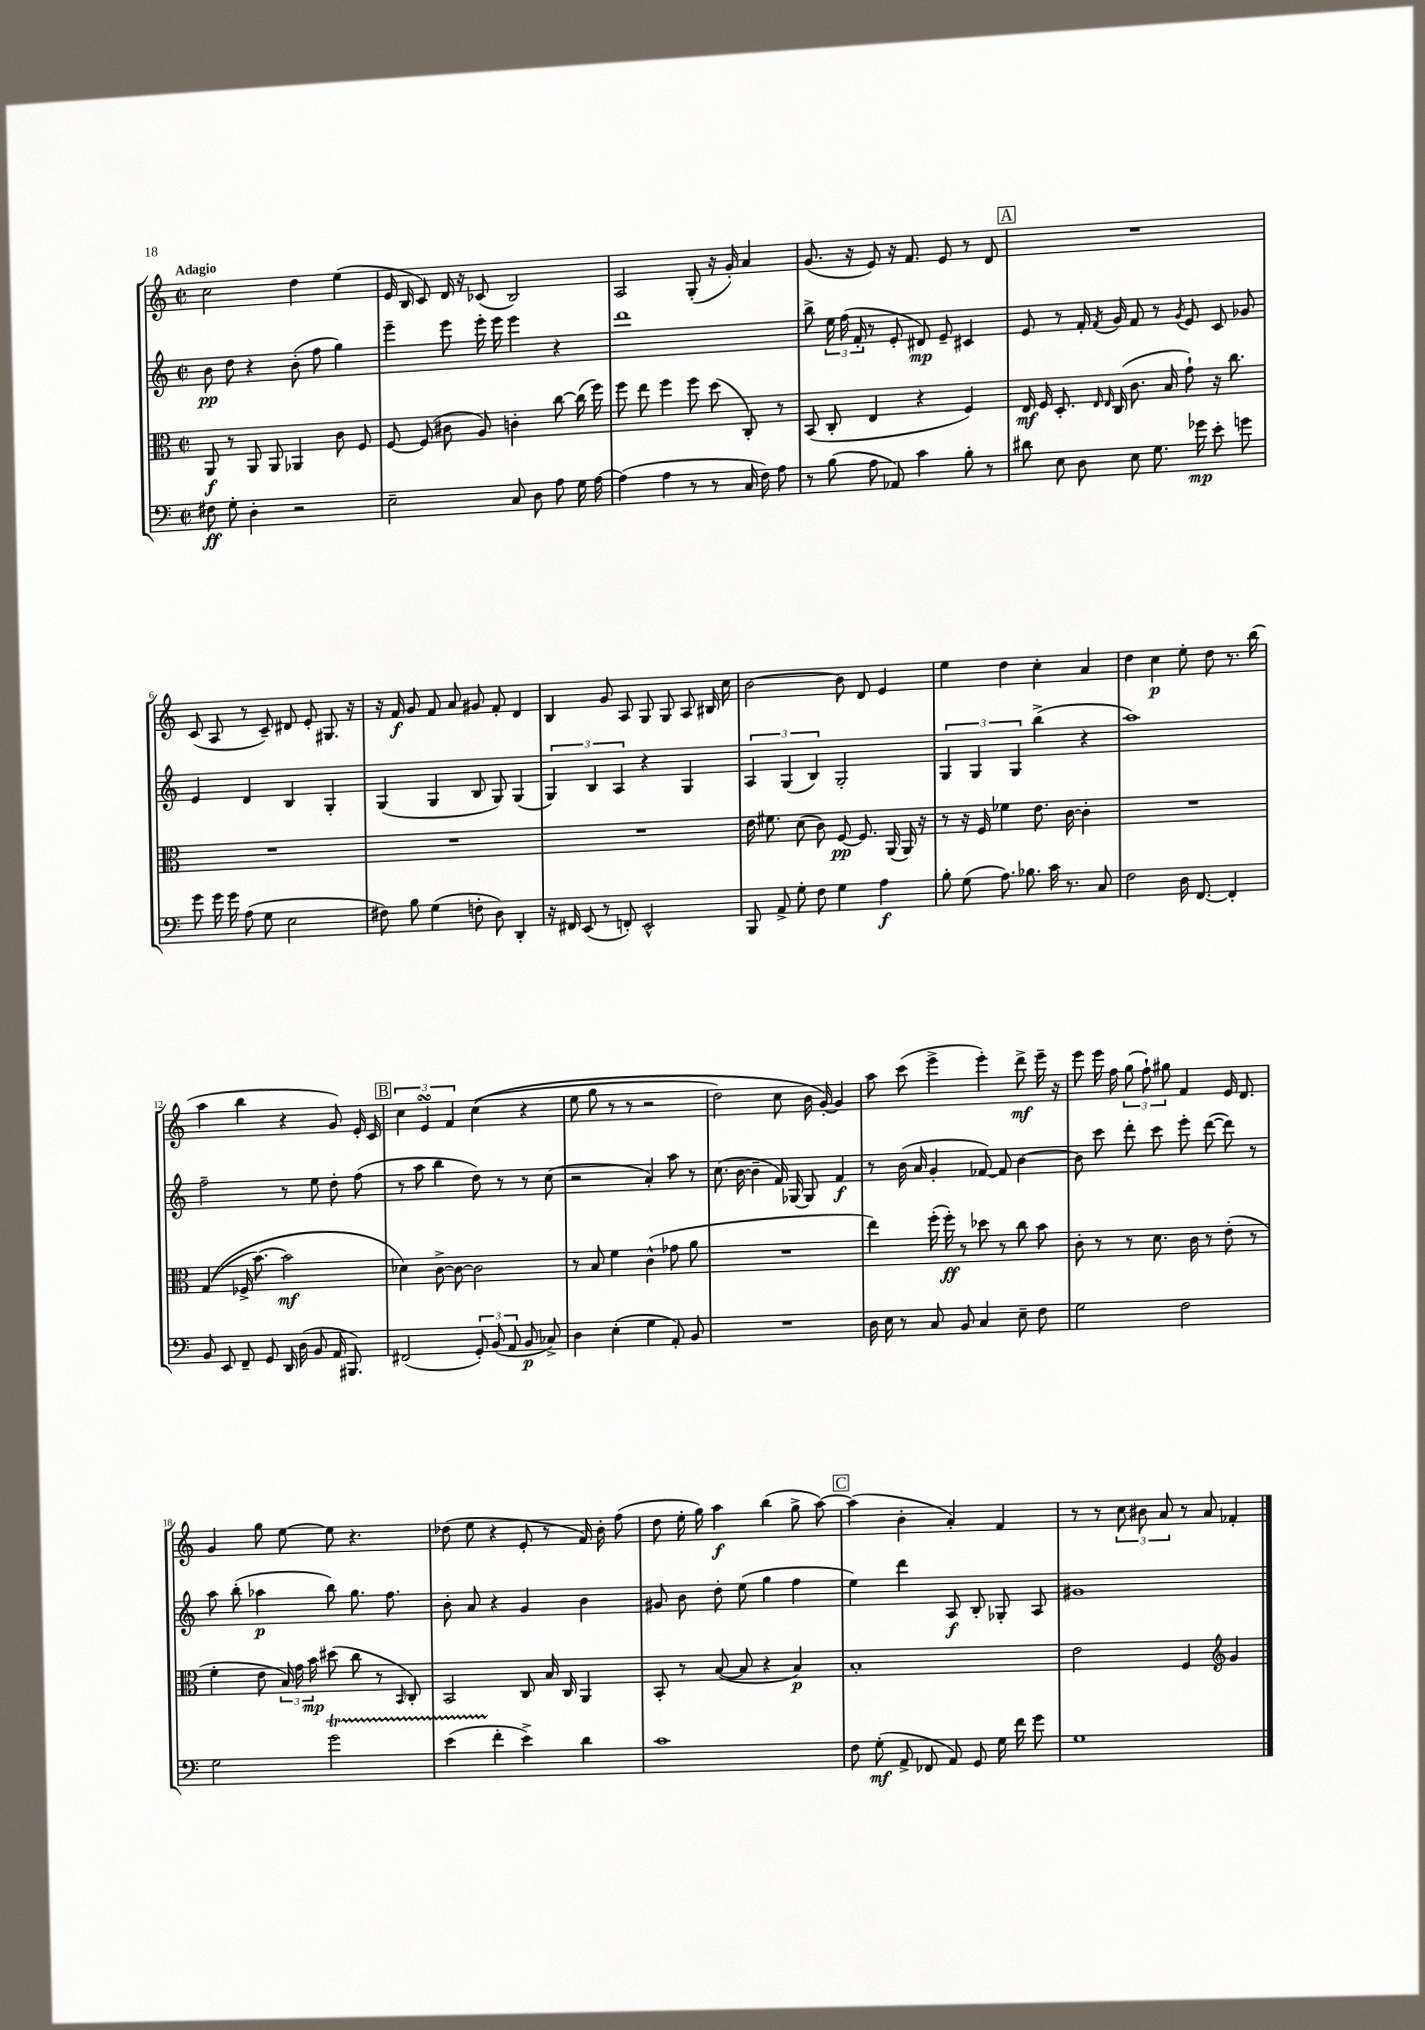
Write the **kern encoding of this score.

**kern	**dynam	**kern	**dynam	**kern	**dynam	**kern	**dynam
*part4	*part4	*part3	*part3	*part2	*part2	*part1	*part1
*staff4	*staff4	*staff3	*staff3	*staff2	*staff2	*staff1	*staff1
*clefF4	*	*clefC3	*	*clefG2	*	*clefG2	*
*k[]	*	*k[]	*	*k[]	*	*k[]	*
*M2/2	*	*M2/2	*	*M2/2	*	*M2/2	*
*met(c|)	*	*met(c|)	*	*met(c|)	*	*met(c|)	*
=1	=1	=1	=1	=1	=1	=1	=1
!	!	!	!	!	!	!LO:TX:a:B:t=Adagio	!
8F#X\	ff	8AA/	f	8b\	pp	2cc\	.
8G'\	.	8r	.	8dd\	.	.	.
4D'\	.	8AA/	.	4r	.	.	.
.	.	8AA/	.	.	.	.	.
2r	.	4AA-X/	.	(8b'\	.	4dd\	.
.	.	.	.	8ff\	.	.	.
.	.	8c\	.	4gg\)	.	(4ee\	.
.	.	8F/	.	.	.	.	.
=2	=2	=2	=2	=2	=2	=2	=2
2E~\	.	[8F/	.	4eee~\	.	16e/	.
.	.	.	.	.	.	16B/	.
.	.	(8F/]	.	.	.	8c/)	.
.	.	8c#X\	.	8eee\	.	16d/	.
.	.	.	.	.	.	16r	.
.	.	8A/)	.	16eee'\	.	(8c-X/	.
.	.	.	.	16eee\	.	.	.
8C/	.	4cn'\	.	4eee\	.	2B/)	.
8D\	.	.	.	.	.	.	.
8A\	.	[8cc\	.	4r	.	.	.
16G\	.	(16cc\]	.	.	.	.	.
[16A\	.	16ff\)	.	.	.	.	.
=3	=3	=3	=3	=3	=3	=3	=3
(4A\]	.	8ff\	.	1ddd	.	2A/	.
.	.	8ee\	.	.	.	.	.
4A\	.	4ff\	.	.	.	.	.
8r	.	8ff\	.	.	.	(8G'/	.
8r	.	(8dd\	.	.	.	16r	.
.	.	.	.	.	.	16g'/)	.
16C/	.	8C'/)	.	.	.	4a/	.
16F\)	.	.	.	.	.	.	.
8A\	.	8r	.	.	.	.	.
=4	=4	=4	=4	=4	=4	=4	=4
8r	.	(8BB/	.	8bb^\	.	(8.g/	.
(8B\	.	8C'/	.	24ee\	.	.	.
.	.	.	.	(24ff\	.	.	.
.	.	.	.	.	.	16r	.
.	.	.	.	24f'/	.	.	.
8A\	.	4E/	.	8r	.	8e/)	.
8AA-X/)	.	.	.	8e'/	.	16r	.
.	.	.	.	.	.	8.f/	.
4c\	.	4r	.	8d#X/)	mp	.	.
.	.	.	.	8e~/	.	8e/	.
8B'\	.	4F/)	.	4c#X/	.	8r	.
8r	.	.	.	.	.	8d/	.
!!LO:REH:place=s1:t=A
=5	=5	=5	=5	=5	=5	=5	=5
8d#X\	.	16E/	mf	8e/	.	1r	.
.	.	16F/	.	.	.	.	.
8E\	.	8.D'/	.	8r	.	.	.
8D\	.	.	.	16f'/	.	.	.
.	.	16qqE/	.	.	.	.	.
.	.	16qqE/	.	8qf/	.	.	.
.	.	(16C/	.	16g/	.	.	.
8E\	.	8.c\	.	8f/	.	.	.
8.G\	.	.	.	8r	.	.	.
.	.	16B/	.	.	.	.	.
.	.	.	.	8qg/	.	.	.
.	.	8g`\)	.	8e/	.	.	.
16g-X\	mp	.	.	.	.	.	.
8e'\	.	16r	.	8c/	.	.	.
.	.	8.cc\	.	.	.	.	.
8gn\	.	.	.	8g-X/	.	.	.
!!LO:LB:g=z
=6	=6	=6	=6	=6	=6	=6	=6
8g\	.	1r	.	4e/	.	(8c/	.
16g\	.	.	.	.	.	8A/	.
16g\	.	.	.	.	.	.	.
(8A\	.	.	.	4d/	.	8r	.
8G\	.	.	.	.	.	8c~/)	.
2E\	.	.	.	4B/	.	8d#X/	.
.	.	.	.	.	.	8e'/	.
.	.	.	.	4G'/	.	8.G#X/	.
.	.	.	.	.	.	16r	.
=7	=7	=7	=7	=7	=7	=7	=7
8F#X\)	.	1r	.	(4G/	.	16r	.
.	.	.	.	.	.	16f/	f
8B\	.	.	.	.	.	8g/	.
(4G\	.	.	.	4G/	.	8f/	.
.	.	.	.	.	.	8a/	.
8Fn'\	.	.	.	8B/	.	8g#X/	.
8D\)	.	.	.	8G/)	.	8f'/	.
4DD'/	.	.	.	(4G/	.	4d/	.
=8	=8	=8	=8	=8	=8	=8	=8
16r	.	1r	.	6G/)	.	4B/	.
16FF#X/	.	.	.	.	.	.	.
(8EE/	.	.	.	.	.	.	.
.	.	.	.	6B/	.	.	.
8r	.	.	.	.	.	8g/	.
.	.	.	.	6A/	.	.	.
8FFn'/)	.	.	.	.	.	8A/	.
2EE^^/	.	.	.	4r	.	8G/	.
.	.	.	.	.	.	8G/	.
.	.	.	.	4G/	.	8A/	.
.	.	.	.	.	.	16B#X/	.
.	.	.	.	.	.	16cc\	.
=9	=9	=9	=9	=9	=9	=9	=9
8BBB/	.	16e\	.	6A/	.	[2b\	.
.	.	8.f#X\	.	.	.	.	.
8AA^/	.	.	.	.	.	.	.
.	.	.	.	(6G/	.	.	.
8G'\	.	(8d\	.	.	.	.	.
.	.	.	.	6B/)	.	.	.
8F\	.	8c\)	.	.	.	.	.
4G\	.	[8F/	pp	2G'/	.	8b\]	.
.	.	8.F/]	.	.	.	8d/	.
4A\	f	.	.	.	.	4e/	.
.	.	(16AA/	.	.	.	.	.
.	.	16AA/)	.	.	.	.	.
.	.	16r	.	.	.	.	.
=10	=10	=10	=10	=10	=10	=10	=10
8B'\	.	8r	.	6G/	.	4ee\	.
(8G\	.	16r	.	.	.	.	.
.	.	.	.	6G/	.	.	.
.	.	16F/	.	.	.	.	.
8.A\)	.	4f-X\	.	.	.	4dd\	.
.	.	.	.	6G/	.	.	.
8.B-X\	.	.	.	.	.	.	.
.	.	8.e\	.	(4bb^\	.	4cc'\	.
16c\	.	.	.	.	.	.	.
8.r	.	[16c\	.	.	.	.	.
.	.	4c'\]	.	4r	.	4a/	.
8C/	.	.	.	.	.	.	.
=11	=11	=11	=11	=11	=11	=11	=11
2F\	.	1r	.	1aa)	.	4dd\	.
.	.	.	.	.	.	4cc\	p
16D\	.	.	.	.	.	8ee'\	.
[8.FF/	.	.	.	.	.	.	.
.	.	.	.	.	.	8dd\	.
4FF'/]	.	.	.	.	.	8.r	.
.	.	.	.	.	.	(16bb\	.
!!LO:LB:g=z
=12	=12	=12	=12	=12	=12	=12	=12
8BB/	.	((4G/	.	2ff~\	.	4aa\	.
8EE/	.	.	.	.	.	.	.
8FF~/	.	16F-X^/	.	.	.	4bb\	.
.	.	[8.b\)	.	.	.	.	.
8GG/	.	.	.	.	.	.	.
16DD/	.	2b\]	mf	8r	.	4r	.
(16D\	.	.	.	.	.	.	.
8BB/	.	.	.	8ee\	.	.	.
16AA/	.	.	.	8dd'\	.	8g/)	.
8.BBB#X/)	.	.	.	.	.	.	.
.	.	.	.	(8ff\	.	16e'/	.
.	.	.	.	.	.	16c/	.
!!LO:REH:place=s1:t=B
=13	=13	=13	=13	=13	=13	=13	=13
(2FF#X/	.	4d-X\)	.	8r	.	6cc\	.
.	.	.	.	8aa\	.	.	.
.	.	.	.	.	.	6esSsS/	.
.	.	[8c^\	.	4bb\	.	.	.
.	.	.	.	.	.	6f/	.
.	.	8c\_	.	.	.	.	.
12GG'/)	.	2c\]	.	8dd\)	.	((4cc\	.
(12BB/	.	.	.	.	.	.	.
.	.	.	.	8r	.	.	.
12AA/	.	.	.	.	.	.	.
8BB/	p	.	.	8r	.	4r	.
8C-X^/)	.	.	.	(8cc\	.	.	.
=14	=14	=14	=14	=14	=14	=14	=14
4D\	.	8r	.	2r	.	8ee\	.
.	.	8B/	.	.	.	8gg\	.
(4E'\	.	4f\	.	.	.	8r	.
.	.	.	.	.	.	8r	.
4G\	.	(4c^^\	.	4a'/)	.	2r	.
8AA'/)	.	8g-X\	.	8aa\	.	.	.
8BB/	.	8a\	.	8r	.	.	.
=15	=15	=15	=15	=15	=15	=15	=15
1r	.	1r	.	(8.cc\	.	2dd\)	.
.	.	.	.	[16b\	.	.	.
.	.	.	.	4b~\]	.	.	.
.	.	.	.	16f/)	.	8cc\	.
.	.	.	.	[16G-X/	.	.	.
.	.	.	.	8G-/]	.	16b\	.
.	.	.	.	.	.	[16g'/)	.
.	.	.	.	4f/	f	4g/]	.
=16	=16	=16	=16	=16	=16	=16	=16
16D\	.	4ee\)	.	8r	.	8aa\	.
16E\	.	.	.	.	.	.	.
8r	.	.	.	(16b\	.	(8ccc\	.
.	.	.	.	16a/	.	.	.
8C/	.	(16ff'\	.	4g'/	.	4eee^\	.
.	.	16ff'\)	ff	.	.	.	.
8BB/	.	8r	.	.	.	.	.
4C/	.	8dd-X\	.	[8f-X/)	.	4eee'\)	.
.	.	8r	.	8f-/]	.	.	.
8E~\	.	8cc\	.	[4b\	.	8ddd^\	mf
8F\	.	8b\	.	.	.	16eee~\	.
.	.	.	.	.	.	16r	.
=17	=17	=17	=17	=17	=17	=17	=17
2G\	.	8c'\	.	8b\]	.	8eee\	.
.	.	8r	.	8ccc\	.	16eee\	.
.	.	.	.	.	.	16ff\	.
.	.	8r	.	8ddd'\	.	(12gg\	.
.	.	.	.	.	.	12ff`\)	.
.	.	8.d\	.	8ccc\	.	.	.
.	.	.	.	.	.	12gg#X\	.
2F\	.	.	.	8eee'\	.	4f/	.
.	.	16c\	.	.	.	.	.
.	.	8r	.	([8ddd\	.	.	.
.	.	(8e'\	.	8ddd\])	.	16e/	.
.	.	.	.	.	.	8.d/	.
.	.	8r	.	8r	.	.	.
!!LO:LB:g=z
=18	=18	=18	=18	=18	=18	=18	=18
2G\	.	4f'\	.	8aa\	.	4g/	.
.	.	.	.	(8bb'\	.	.	.
.	.	8e\	.	4aa-X\	p	8gg\	.
.	.	24B/)	.	.	.	[8ee\	.
.	.	24g\	.	.	.	.	.
.	.	24b\	mp	.	.	.	.
2gT\	.	(8dd#X\	.	8bb\)	.	8ee\]	.
.	.	8cc\	.	8.gg\	.	4.r	.
.	.	8r	.	.	.	.	.
.	.	.	.	8.ff\	.	.	.
.	.	16qqBB/	.	.	.	.	.
.	.	8C'/)	.	.	.	.	.
=19	=19	=19	=19	=19	=19	=19	=19
(4eTTT\	.	2BB/	.	8b'\	.	(8dd-X\	.
.	.	.	.	8a/	.	8ee\	.
4f'\	.	.	.	4r	.	4r	.
4e^\)	.	8C/	.	4g/	.	8e'/	.
.	.	16B/	.	.	.	8r	.
.	.	16C/	.	.	.	.	.
4d\	.	4AA/	.	4b\	.	16f/)	.
.	.	.	.	.	.	16b'\	.
.	.	.	.	.	.	(8ff\	.
=20	=20	=20	=20	=20	=20	=20	=20
1c	.	8BB'/	.	8g#X/	.	8dd\	.
.	.	8r	.	8b\	.	16ee'\	.
.	.	.	.	.	.	16gg\)	.
.	.	([8B/	.	8dd'\	.	4aa\	f
.	.	8B/]	.	(8ee\	.	.	.
.	.	4r	.	4gg\	.	(4bb\	.
.	.	4B/)	p	4ff\	.	8gg^\	.
.	.	.	.	.	.	[8aa\)	.
!!LO:REH:place=s1:t=C
=21	=21	=21	=21	=21	=21	=21	=21
8F\	.	1B'	.	4ee\)	.	(4aa\]	.
(8G'\	mf	.	.	.	.	.	.
8AA^/	.	.	.	4ddd\	.	4b'\	.
8FF-X/	.	.	.	.	.	.	.
8AA/)	.	.	.	8A/	f	4a'/)	.
8GG/	.	.	.	8B'/	.	.	.
16G\	.	.	.	8G-X'/	.	4f/	.
16f\	.	.	.	.	.	.	.
8g\	.	.	.	8A/	.	.	.
=22	=22	=22	=22	=22	=22	=22	=22
1G	.	2e\	.	1g#X	.	8r	.
.	.	.	.	.	.	8r	.
.	.	.	.	.	.	12cc\	.
.	.	.	.	.	.	12b#X\	.
.	.	.	.	.	.	12a/	.
.	.	4F/	.	.	.	8r	.
.	.	.	.	.	.	8a/	.
*	*	*clefG2	*	*	*	*	*
.	.	4g/	.	.	.	4f-X'/	.
==	==	==	==	==	==	==	==
*-	*-	*-	*-	*-	*-	*-	*-
